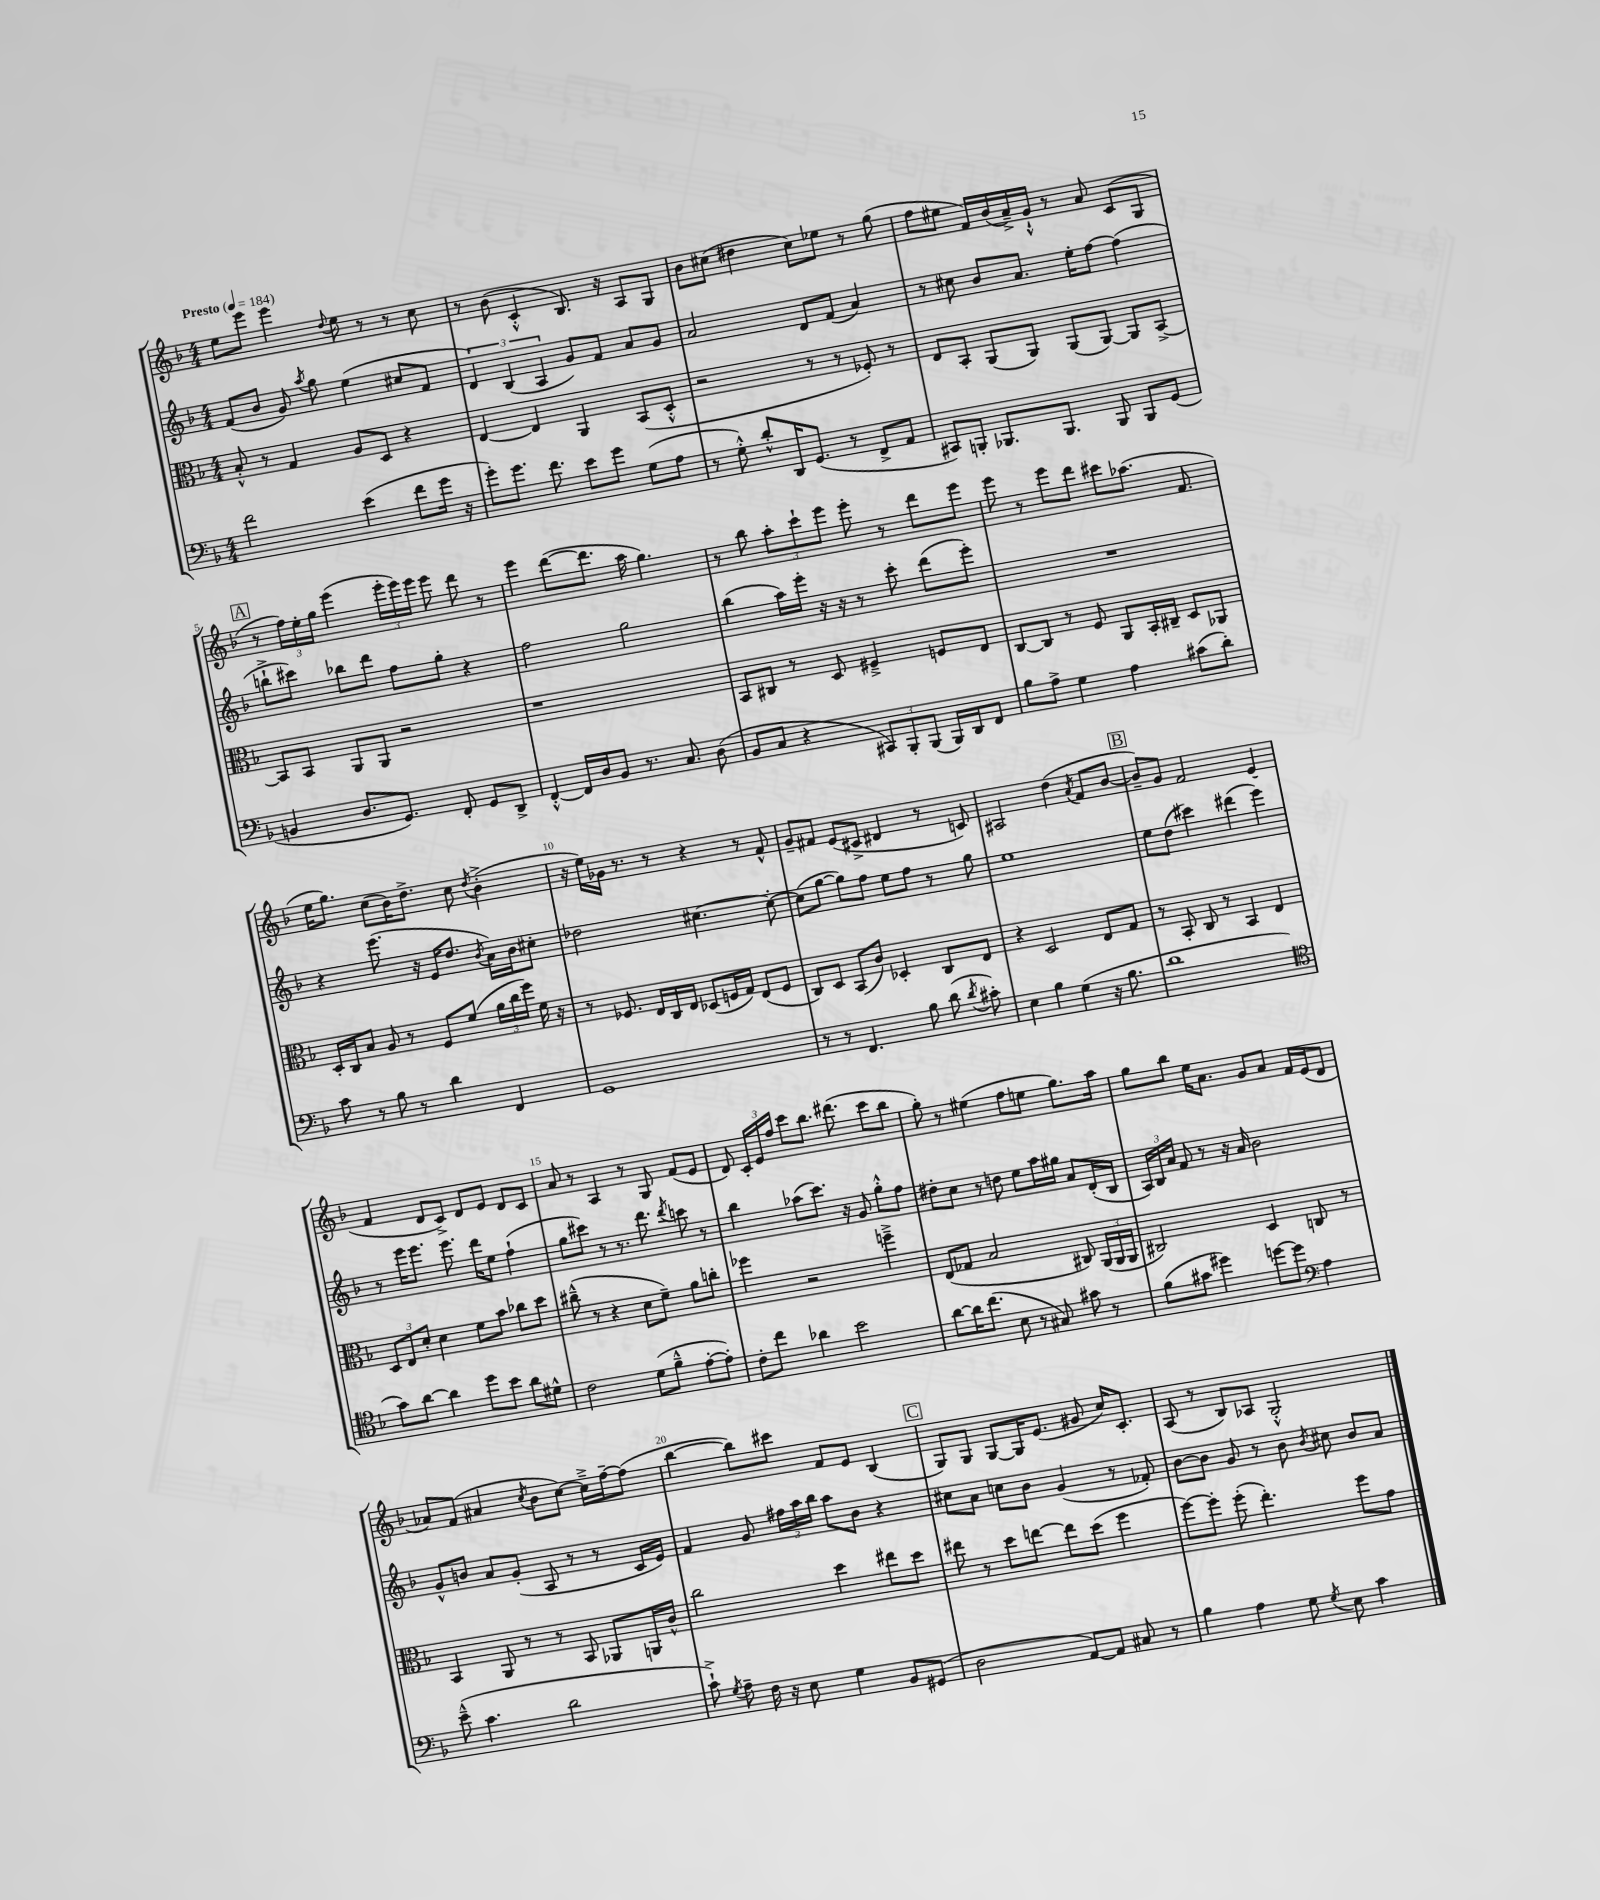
<<
\new StaffGroup <<
\new Staff = "s0" {
    \clef treble \key f \major \numericTimeSignature \time 4/4 \tempo "Presto" 4 = 184
    \autoBeamOff e''8[ e'''8] e'''4 \appoggiatura { d''8 } e''8 r8 r8 c''8 |
    r8 bes'8( c'4-.-^ bes8.) r16 a8[ g8] |
    bes'8[ cis''8]( dis''4 cis''8[) ees''8] r8 g''8( |
    f''8[ eis''8] f'16[) bes'16( a'16--->) g'16]-!-^ r8 a'8 c'8[( g8] |
    \mark \markup { \box "A" } r8 \tuplet 3/2 { f''16[) e''16-. g''16] } e'''4( \tuplet 3/2 { e'''16[-. e'''16) e'''16] } e'''8 d'''8 r8 |
    e'''4 d'''8[~( d'''8.] a''16 g''4.) |
    r8 bes''8 \tuplet 3/2 { a''8[-. c'''8-! e'''8] } e'''8-. r8 d'''8[ e'''8] |
    e'''8 r8 e'''8[ d'''8] cis'''8[ aes''8.]( f'8. |
    e''16[ g''8.]) c''8[( bes'16) d''8.]-> c''8 \acciaccatura { d''8 } bes'4-.->( |
    r16 e''16[) ges'16] r8. r8 r4 r8 f'8-^ |
    g'8[-- fis'8] e'8[( cis'8]-> dis'4 r8 c'8) |
    ais2 d''4( \acciaccatura { a'8 } f'8[ bes'8]~ |
    \mark \markup { \box "B" } bes'8[--) g'8] f'2 e'4( |
    f'4 d'8[ c'8]->) d'8[ e'8] d'8[ c'8] |
    a'8 r8 a4 r8 g8 f'8[( e'8] |
    d'8) \tuplet 3/2 { c'16[-. e'16 f''16] } c'''8[ bes''8.] dis'''8.( c'''8[ bes''8] |
    g''8-.) r8 eis''4( f''8[ e''8] g''8.[) a''16] |
    g''8[ bes''8] e''16[ a'8.] g'8[ a'8] f'16[ e'16( d'8] |
    aes'8[) f'8]( ais'4 \acciaccatura { c''8 } bes'8[ c''8]~) c''16[---> f''16~-- f''8]( |
    bes''4~ bes''8[) cis'''8] f'8[ e'8] bes4( |
    \mark \markup { \box "C" } g8[) g8] g8[~ g16 e'8.]( gis'8 c''16[) c'8.]-. |
    a8( r8 bes8[) aes8] g2-.-^ \bar "|." |
}
\new Staff = "s1" {
    \clef treble \key f \major \numericTimeSignature \time 4/4
    \autoBeamOff f'8[( bes'8] g'8) \acciaccatura { a''8 } g''8 e''4( cis''8[ f'8] |
    \tuplet 3/2 { d'4) bes4( a4 } g'8[) f'8] a'8[ g'8] |
    a'2 d'8[ f'8]( a'4) |
    r8 cis''8 bes'8[ a'8.] e''16[-. f''8]~ f''4( |
    \mark \markup { \box "A" } b''8[-!-> cis'''8]) bes''8[ d'''8] f''8[ g''8]-. r4 |
    f''2 g''2 |
    bes''4( a''16[) e'''16]-. r16 r16 r8 c'''8-. d'''8[( e'''8]-.) |
    R1 |
    r4 e'''8.( r16 e'16[ d''8.] \acciaccatura { bes'8 } a'16[) bes'16 cis''8]-. |
    des''2 cis''4.~ cis''8~-. |
    cis''8[( g''8]~ g''8[) f''8] e''8[ f''8] r8 g''8 |
    e''1 |
    \mark \markup { \box "B" } e''8[ d''8]( cis'''4) dis'''4( e'''4) |
    r8 e'''16[ e'''8.] e'''8. d'''16[ e''8] f''4-!( |
    g''8[ cis'''8]) r8 r8. d'''8. \acciaccatura { d'''8 } c'''8 r8 |
    bes''4 aes''8[( c'''8.]) r16 g'8 g''8[-.-^ f''8] |
    dis''8[-. c''8] r8 d''8 e''8[ a''16 gis''16] a'8[ d'16-.( bes16] |
    \tuplet 3/2 { a16[) bes16 a'16] } f'8 r8 r16 a'16 bes'2 |
    g'8[-^ b'8] a'8[ g'8]-.( a8 r8 r8 c'16[ e'16]) |
    f'4 g'8 \tuplet 3/2 { fis''16[ a''16 bes''16] } a''8[ bes'8] r4 |
    \mark \markup { \box "C" } cis''8[ a'8] c''8[ bes'8] g'4( r8 fes'8-.) |
    bes'8[~ bes'8] g'8 r8 bes'8 \acciaccatura { bes'8 } cis''8 bes'8[ a'8] \bar "|." |
}
\new Staff = "s2" {
    \clef alto \key f \major \numericTimeSignature \time 4/4
    \autoBeamOff bes8-.-^ r8 g4 a8[ d8] r4 |
    e4~ e4 a,4 bes,8[( d8]-.-^ |
    r2 r8 r8 fes8-.) r8 |
    e8[ bes,8]-. a,8[( a,8]) a,8[( a,8]~) a,8[ bes,8]~-> |
    \mark \markup { \box "A" } bes,8[ bes,8] a,8[ a,8] r2 |
    r1 |
    bes,8[ cis8] r8 d8 fis4---> f8[ e8] |
    c8[~ c8] r8 f8 a,8[ bes,16-. cis16]-- d8[ aes,8] |
    d16[-. c16 bes8] a8 r8 f8[ f'8]( \tuplet 3/2 { a'16[ c''16 f''16]) } f'16 r16 |
    r8 fes8. e16[ c16 e16] des8[( f16 g16]) e8[( f8] |
    c8[) d8] bes,8[( c'8]) des4-. c8[ e8] |
    r4 d2 e8[ g8] |
    \mark \markup { \box "B" } r8 bes,8-. c8 r8 bes,4 e4 |
    \tuplet 3/2 { d8[ e8 d'8]-. } d'4 f'8[ bes'8] ces''8[ d''8] |
    cis''8---^( r8 r4 d'8[ f'8]--) a'8[ c''8]-. |
    fes''4 r2 f''4---> |
    e8[( ges8] bes2 cis8) \tuplet 3/2 { a,16[( a,16 a,16] } |
    cis2) d4 c8 r8 |
    bes,4 a,8 r8 r8 bes,8 aes,8[ a,16 c'16]-^ |
    c''2 d''4 eis''8[ d''8] |
    \mark \markup { \box "C" } eis''8 r8 d''8[ e''8]~ e''8[ d''8]( f''4 |
    f''8[~) f''8]-. f''8-.( e''4.-.) f''8[ g'8] \bar "|." |
}
\new Staff = "s3" {
    \clef bass \key f \major \numericTimeSignature \time 4/4
    \autoBeamOff f'2 e'4( f'8[ g'16] r16 |
    g'8[-.) g'8.] f'8. e'8[ g'8] g8[( a8] |
    r8 g8-.-^) d'8[-.-^ d,16 g,8.]( r8 f,8[-> a,8] |
    cis,8[) b,,8]-. bes,,8.[ bes,,8.] bes,,8 bes,,8[ g,8]( |
    \mark \markup { \box "A" } b,4 d8.[ g,8.]) f,8-. g,8[ d,8]-> |
    f,4~-.-^ f,16[ d16 bes,8] r8. c8. d8( |
    bes,8[ c8] r4 \tuplet 3/2 { cis,8[) bes,,8-. bes,,8]( } bes,,16[) d,16 f,8] |
    bes8[ a8]-> g4 a4 cis'8[( d'8]-.) |
    c'8 r8 bes8 r8 d'4 f,4 |
    g,1 |
    r8 r8 f,4. bes8 d'8( \acciaccatura { d'8 } cis'8-.) |
    e4 bes4 g4( r16 bes8. |
    \mark \markup { \box "B" } d'1 |
    \clef tenor g'8[) a'8]~ a'4 d''8[ bes'8] a'8[ dis'8]-^ |
    c'2 d'8[( f'8]---^ e'8[~-. e'8]-.) |
    c'8[-. c''8] aes'4 bes'2 |
    a'8[~ a'16 c''8.]( bes8 r8 gis8) gis'8 r8 |
    f'8[( gis'8] dis''4) d''8[~ d''8] \clef bass a4 |
    e'8---^( c'4. d'2 |
    c'8-!->) \acciaccatura { g8 } a8-- f16 r16 e8 g4 bes,8[ gis,8]( |
    \mark \markup { \box "C" } d2 a,8[~) a,8] cis8 r8 |
    bes4 a4 g8 \acciaccatura { g8 } e8 c'4 \bar "|." |
}
>>
>>
\layout { \context { \Score \override BarNumber.break-visibility = ##(#f #t #t) barNumberVisibility = #(every-nth-bar-number-visible 5) } }
